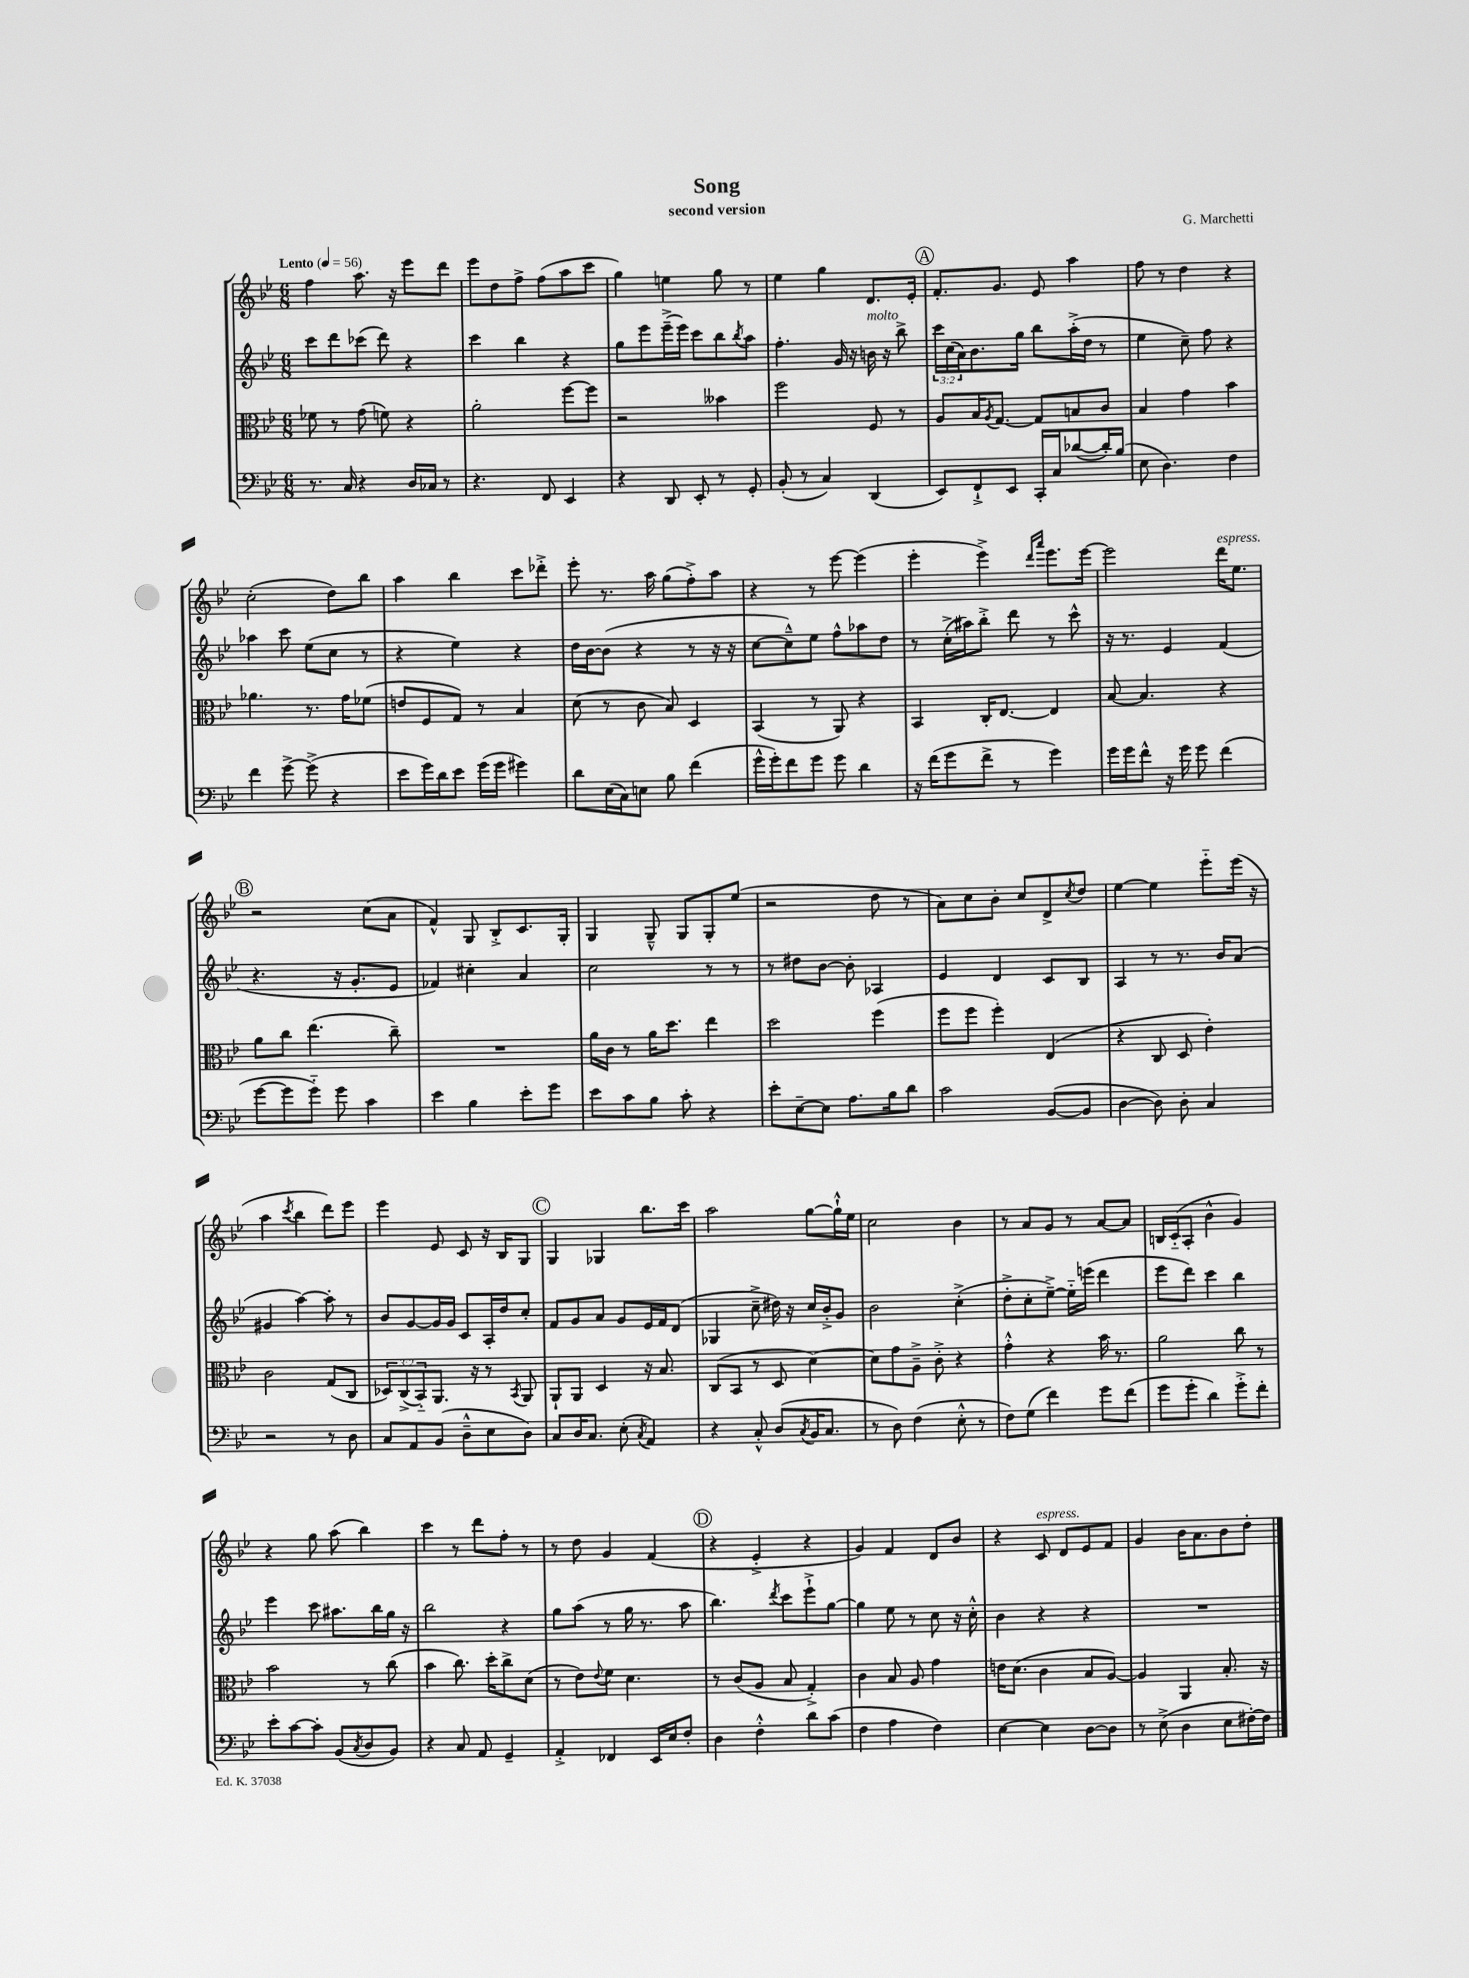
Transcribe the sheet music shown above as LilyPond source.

\header { title = "Song" composer = "G. Marchetti" subtitle = "second version" }
<<
\new StaffGroup <<
\new Staff = "s0" {
    \clef treble \key bes \major \numericTimeSignature \time 6/8 \tempo "Lento" 4 = 56
    f''4 a''8. r16 ees'''8 d'''8 |
    ees'''8 d''8 f''8-> f''8( a''8 c'''8 |
    g''4) e''4 g''8 r8 |
    ees''4 g''4 d'8. ees'16-. |
    \mark \markup { \circle "A" } f'8.-. g'8. ees'8 a''4 |
    f''8 r8 d''4 r4 |
    c''2-.( d''8) bes''8 |
    a''4 bes''4 c'''8 des'''8-.-> |
    ees'''8-. r8. a''16 g''8( f''8-.->) a''8 |
    r4 r8 ees'''8~ ees'''4( |
    ees'''4-. ees'''4->) \grace { d'''16 a'''16 } ees'''8. ees'''16~ |
    ees'''2 d'''16^\markup { \italic "espress." } ees''8. |
    \mark \markup { \circle "B" } r2 c''8( a'8 |
    f'4-^) g8 bes8-.-> c'8. g16-. |
    g4 g8---^ g8 g8-. ees''8( |
    r2 d''8 r8 |
    a'8) c''8 bes'8-. c''8 d'8-> \acciaccatura { c''8 } d''8 |
    ees''4~ ees''4 ees'''8-_ ees'''16( r16 |
    a''4 \acciaccatura { c'''8 } bes''4 d'''8) ees'''8 |
    ees'''4 ees'8 c'8 r16 bes16 g8 |
    \mark \markup { \circle "C" } g4 ges4 bes''8. c'''16 |
    a''2 g''8~ g''16-!-^ ees''16 |
    c''2 bes'4 |
    r8 a'8 g'8 r8 a'8~ a'8 |
    b16 c'16-_( a8-. bes'4-^ g'4) |
    r4 g''8 a''8( bes''4) |
    c'''4 r8 d'''8 f''8-. r8 |
    r8 d''8 g'4 f'4( |
    \mark \markup { \circle "D" } r4 ees'4-.-> r4 |
    g'4) f'4 d'8 bes'8 |
    r4 c'8^\markup { \italic "espress." } d'8 ees'8 f'8 |
    g'4 bes'16 a'8. bes'8 d''8-. \bar "|." |
}
\new Staff = "s1" {
    \clef treble \key bes \major \numericTimeSignature \time 6/8 \override Staff.TupletNumber.text = #tuplet-number::calc-fraction-text
    c'''8 d'''8 ces'''8( d'''8) r4 |
    c'''4 bes''4 r4 |
    g''8 ees'''8 ees'''16--->( ees'''16) c'''8 bes''8 \acciaccatura { bes''8 } a''8 |
    f''4.-. g'16 r16 b'16^\markup { \italic "molto" } r16 bes''8-> |
    \mark \markup { \circle "A" } \tuplet 3/2 { c'''16 c''16( a'16) } bes'8. g''16 bes''8 a''16-.->( d''16 r8 |
    ees''4 c''8--) f''8 r4 |
    aes''4 c'''8 ees''8( c''8 r8 |
    r4 ees''4) r4 |
    d''16 bes'16~ bes'8( r4 r8 r16 r16 |
    c''8~ c''8---^) ees''8 f''8-^ aes''8 d''8 |
    r8 c''16-.->( ais''16) bes''8-.-> d'''8 r8 c'''8-^ |
    r16 r8. ees'4 f'4( |
    \mark \markup { \circle "B" } r4. r16 g'8.-. ees'8 |
    fes'4) cis''4-. a'4 |
    c''2 r8 r8 |
    r8 dis''8 bes'8~ bes'8-. aes4 |
    ees'4 d'4 c'8 bes8 |
    a4 r8 r8. bes'16 a'8( |
    gis'4 a''4~) a''8-. r8 |
    bes'8 g'8~ g'16 g'16 c'8 a16-. d''16 c''8-. |
    \mark \markup { \circle "C" } f'8 g'8 a'8 g'8 ees'16 f'16 d'8( |
    ges4 c''8---> dis''16) r16 c''16 bes'16-.-> g'8 |
    bes'2 c''4-.->( |
    d''8-.-> c''8-. ees''8~--->) ees''16-_ e'''16( d'''4 |
    ees'''8 d'''8) c'''4 bes''4 |
    ees'''4 c'''8 ais''8. bes''16 g''16 r16 |
    bes''2 r4 |
    g''8 a''8( r8 g''16 r8. a''8 |
    \mark \markup { \circle "D" } bes''4.) \acciaccatura { d'''8 } c'''8 ees'''8-!-> g''8~ |
    g''4 ees''8 r8 c''8 r16 c''16-.-^ |
    bes'4 r4 r4 |
    R2. \bar "|." |
}
\new Staff = "s2" {
    \clef alto \key bes \major \numericTimeSignature \time 6/8 \override Staff.TupletNumber.text = #tuplet-number::calc-fraction-text
    fes'8 r8 g'8( f'8) r4 |
    a'2-. f''8~ f''8 |
    r2 beses'4 |
    f''2 f8 r8 |
    \mark \markup { \circle "A" } a8 bes16 \acciaccatura { a8 } g8.~ g8 b8 c'8 |
    bes4 g'4 bes'4 |
    aes'4. r8. g'16 fes'8( |
    e'8 f8 g8) r8 bes4 |
    d'8( r8 c'8 bes8) d4 |
    bes,4( r8 a,8) r4 |
    bes,4 c16-. ees8.~ ees4 |
    bes8~ bes4. r4 |
    \mark \markup { \circle "B" } a'8 c''8 ees''4.( c''8--) |
    R2. |
    a'16 c'16 r8 a'16 d''8. ees''4 |
    d''2 f''4( |
    f''8 f''8 f''4-.) ees4( |
    r4 c8 d8 ees'4-.) |
    c'2 g8( c8 |
    \tuplet 3/2 { des8) c8->( bes,8-_) } a,8. r16 r8 \acciaccatura { bes,8 } a,8 |
    \mark \markup { \circle "C" } a,8-! a,8 d4 r16 bes8. |
    c8( bes,8 r8 d8 d'4~) |
    d'8 g'8 a8---> c'8-.-> r4 |
    g'4-.-^ r4 bes'16 r8. |
    a'2 c''8 r8 |
    bes'2 r8 c''8( |
    bes'4 c''8.) d''16-. c''8-> d'8( |
    r8 ees'8) \appoggiatura { ees'8 } f'8 d'4. |
    \mark \markup { \circle "D" } r8 c'8( a8 bes8 g4-.->) |
    c'4 bes8 a8 g'4 |
    e'16 d'8.( c'4 bes8 a8~) |
    a4 a,4 bes8.-. r16 \bar "|." |
}
\new Staff = "s3" {
    \clef bass \key bes \major \numericTimeSignature \time 6/8
    r8. c16 r4 d16 ces16 r8 |
    r4. f,8 ees,4 |
    r4 d,8 ees,8-. r8 g,8-. |
    bes,8-.( r8 c4) d,4( |
    \mark \markup { \circle "A" } ees,8) f,8-!-> ees,8 c,16-. c16 des'8~( des'16-.) bes16( |
    ees8 d4.) f4 |
    f'4 g'8~-> g'8->( r4 |
    ees'8 g'16) d'16 ees'8 g'16( g'16 gis'4) |
    d'8 ees16( c16) e8 bes8 f'4( |
    g'16-^ g'16-.) f'8 g'8 g'8 d'4 |
    r16 f'16( g'8 f'8-> r8 g'4) |
    g'16 g'16 f'8-^ r16 g'16 g'8 f'4( |
    \mark \markup { \circle "B" } g'8~ g'8 g'8-_) g'8 c'4 |
    ees'4 bes4 ees'8-. g'8 |
    ees'8 c'8 bes8 c'8-. r4 |
    ees'8-. ees8~-- ees8 a8. bes16 d'8 |
    c'2 bes,8~( bes,8 |
    d4~ d8) d8-. c4 |
    r2 r8 d8 |
    c8 a,8 bes,8( d8---^ ees8 d8) |
    \mark \markup { \circle "C" } c8 d16 c8. ees8-.( \acciaccatura { c8 } a,4) |
    r4 c8-.-^ d8( \acciaccatura { c8 } bes,16 c8. |
    r8 d8) f4( ees8-.-^ r8 |
    f8) g8( f'4) g'8 f'8( |
    g'8 g'8-. d'4) g'8-.-> f'8-. |
    ees'8-. c'8~ c'8-. bes,8( \acciaccatura { c8 } d8 bes,8) |
    r4 c8 a,8 g,4-- |
    a,4-.-> fes,4 ees,16 ees16 f8-. |
    \mark \markup { \circle "D" } d4 f4-.-^ d'8 c'8( |
    f4 a4 f4) |
    ees4~ ees4 d8~ d8 |
    r8 ees8->( d4 ees8 fis16~-.) fis16 \bar "|." |
}
>>
>>
\layout { \context { \Score \remove "Bar_number_engraver" } }
